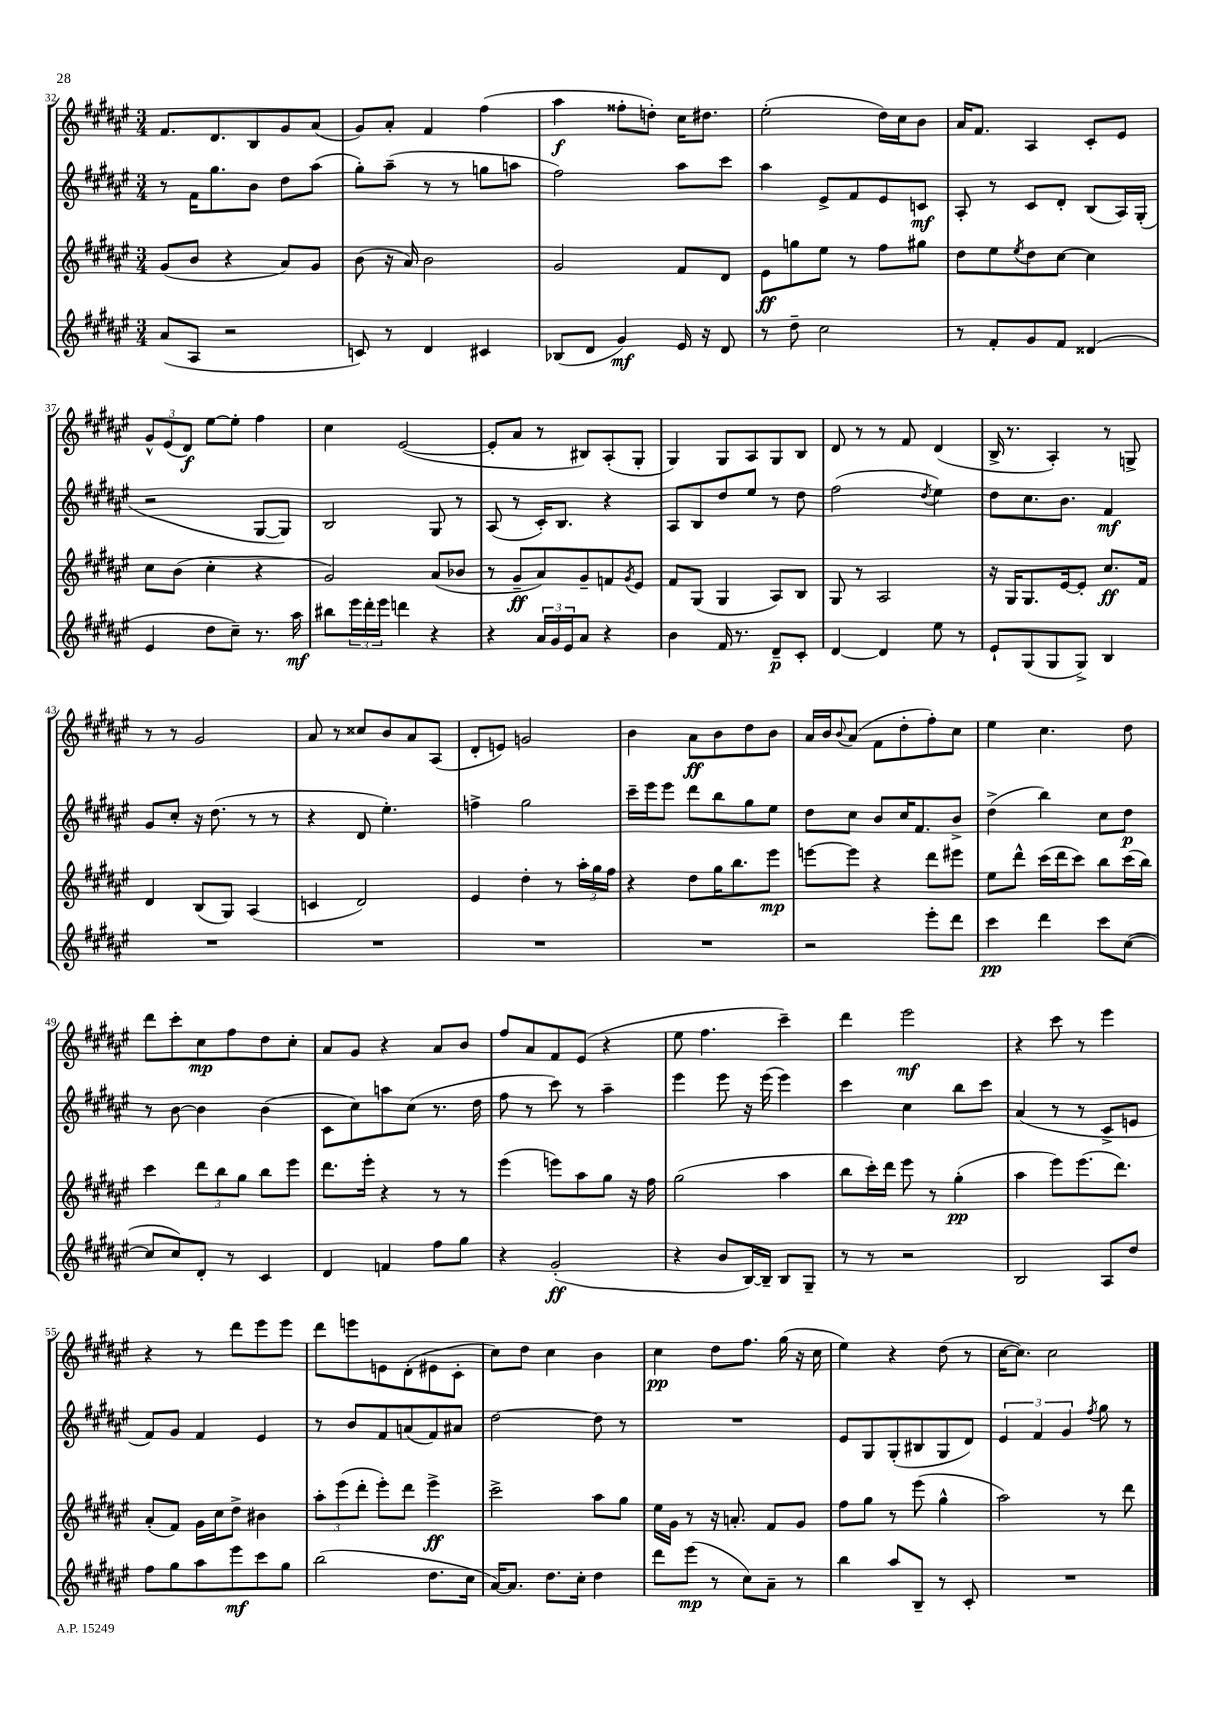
<<
\new StaffGroup <<
\new Staff = "s0" {
    \clef treble \key fis \major \numericTimeSignature \time 3/4
    fis'8. dis'8. b8 gis'8 ais'8( |
    gis'8) ais'8-. fis'4 fis''4( |
    ais''4\f fisis''8-. d''8-.) cis''16 dis''8. |
    eis''2-.( dis''16) cis''16 b'8 |
    ais'16 fis'8. ais4 cis'8-. eis'8 |
    \tuplet 3/2 { gis'8-^ eis'8( dis'8\f) } eis''8~ eis''8-. fis''4 |
    cis''4 eis'2~( |
    eis'8-. ais'8 r8 bis8) ais8-.( gis8-. |
    gis4) gis8 ais8 gis8 b8 |
    dis'8 r8 r8 fis'8 dis'4( |
    b16-> r8. ais4-.) r8 g8-> |
    r8 r8 gis'2 |
    ais'8 r8 cisis''8 b'8 ais'8 ais8( |
    dis'8-. e'8) g'2 |
    b'4 ais'8\ff b'8 dis''8 b'8 |
    ais'16 b'16 \appoggiatura { b'8 } ais'8( fis'8 dis''8-. fis''8-.) cis''8 |
    eis''4 cis''4. dis''8 |
    dis'''8 cis'''8-. cis''8\mp fis''8 dis''8 cis''8-. |
    ais'8 gis'8 r4 ais'8 b'8 |
    fis''8 ais'8 fis'8 eis'8( r4 |
    eis''8 fis''4. cis'''4--) |
    dis'''4 eis'''2\mf |
    r4 cis'''8 r8 eis'''4 |
    r4 r8 dis'''8 eis'''8 eis'''8 |
    dis'''8 e'''8 e'8 dis'8-.( eis'8 cis'8-. |
    cis''8) dis''8 cis''4 b'4 |
    cis''4\pp dis''8 fis''8. gis''16( r16 cis''16 |
    eis''4) r4 dis''8( r8 |
    cis''16~ cis''8.) cis''2 \bar "|." |
}
\new Staff = "s1" {
    \clef treble \key fis \major \numericTimeSignature \time 3/4
    r8 fis'16 gis''8. b'8 dis''8 ais''8( |
    gis''8-.) ais''8--( r8 r8 g''8 a''8 |
    fis''2) ais''8 cis'''8 |
    ais''4 eis'8-> fis'8 eis'8 c'8\mf |
    ais8-. r8 cis'8 dis'8-. b8( ais16) gis16-.( |
    r2 gis8~ gis8) |
    b2 gis8 r8 |
    ais8( r8 cis'16-.) b8. r4 |
    ais8 b8 dis''8 eis''8 r8 dis''8 |
    fis''2( \acciaccatura { dis''8 } eis''4) |
    dis''8 cis''8. b'8. fis'4\mf |
    gis'8 cis''8-. r16 dis''8.( r8 r8 |
    r4 dis'8 eis''4.-.) |
    f''4-> gis''2 |
    cis'''16-- eis'''16 eis'''8 dis'''8 b''8 gis''8 eis''8 |
    dis''8 cis''8 b'8 cis''16 fis'8. b'8-> |
    dis''4->( b''4) cis''8 dis''8\p |
    r8 b'8~ b'4 b'4( |
    cis'8 cis''8) a''8 cis''8( r8. dis''16 |
    fis''8 r8 cis'''8) r8 ais''4-- |
    eis'''4 eis'''8 r16 eis'''16( eis'''4) |
    cis'''4 cis''4 b''8 cis'''8 |
    ais'4( r8 r8 cis'8-> e'8 |
    fis'8) gis'8 fis'4 eis'4 |
    r8 b'8 fis'8 a'8( fis'8) ais'8 |
    dis''2~ dis''8 r8 |
    R2. |
    eis'8 gis8 gis8-.( bis8 gis8 dis'8) |
    \tuplet 3/2 { eis'4 fis'4 gis'4 } \acciaccatura { fis''8 } gis''8 r8 \bar "|." |
}
\new Staff = "s2" {
    \clef treble \key fis \major \numericTimeSignature \time 3/4
    gis'8( b'8 r4 ais'8) gis'8 |
    b'8( r16 ais'16) b'2 |
    gis'2 fis'8 dis'8 |
    eis'8\ff g''8 eis''8 r8 fis''8 gis''8 |
    dis''8 eis''8 \acciaccatura { eis''8 } dis''8 cis''8~ cis''4 |
    cis''8 b'8( cis''4-. r4 |
    gis'2) ais'8( bes'8 |
    r8 gis'8--\ff ais'8) gis'8-- f'8 \acciaccatura { gis'8 } eis'8 |
    fis'8 gis8( gis4 ais8) b8 |
    gis8 r8 ais2 |
    r16 gis16 gis8. eis'16~ eis'8-. cis''8.\ff fis'16 |
    dis'4 b8( gis8) ais4( |
    c'4 dis'2) |
    eis'4 dis''4-. r8 \tuplet 3/2 { ais''16-. gis''16 fis''16 } |
    r4 dis''8 gis''16 b''8. eis'''8\mp |
    e'''8~ e'''8 r4 dis'''8 eis'''8 |
    eis''8 dis'''8-^ cis'''16( dis'''16 cis'''8) b''8 cis'''16( b''16) |
    cis'''4 \tuplet 3/2 { dis'''8 b''8 gis''8 } b''8 eis'''8 |
    dis'''8. eis'''16-. r4 r8 r8 |
    eis'''4( e'''8) ais''8 gis''8 r16 fis''16 |
    gis''2( ais''4 |
    b''8 cis'''16-.) dis'''16 eis'''8 r8 gis''4-.\pp( |
    ais''4 eis'''8) eis'''8.( dis'''8.) |
    ais'8-.( fis'8) gis'16 cis''16 dis''8-> bis'4 |
    \tuplet 3/2 { ais''8-. eis'''8( dis'''8-. } eis'''8-.) dis'''8 eis'''4->\ff |
    cis'''2-> ais''8 gis''8 |
    eis''16 gis'16 r8 r16 a'8.-. fis'8 gis'8 |
    fis''8 gis''8 r8 eis'''8( gis''4-^ |
    ais''2) r8 dis'''8 \bar "|." |
}
\new Staff = "s3" {
    \clef treble \key fis \major \numericTimeSignature \time 3/4
    ais'8( ais8 r2 |
    c'8) r8 dis'4 cis'4 |
    bes8( dis'8 gis'4\mf) eis'16 r16 dis'8 |
    r8 dis''8-- cis''2 |
    r8 fis'8-. gis'8 fis'8 disis'4( |
    eis'4 dis''8 cis''8--) r8. ais''16\mf |
    bis''8 \tuplet 3/2 { eis'''16 dis'''16-. eis'''16 } d'''4 r4 |
    r4 \tuplet 3/2 { ais'16 gis'16 eis'16 } ais'8 r4 |
    b'4 fis'16 r8. dis'8--\p cis'8-. |
    dis'4~ dis'4 eis''8 r8 |
    eis'8-! gis8( gis8 gis8->) b4 |
    R2. |
    R2. |
    R2. |
    R2. |
    r2 eis'''8-. dis'''8 |
    cis'''4\pp dis'''4 cis'''8 cis''8~( |
    cis''8 cis''8) dis'8-. r8 cis'4 |
    dis'4 f'4 fis''8 gis''8 |
    r4 gis'2-.\ff( |
    r4 b'8 b16~) b16-- b8 gis8-- |
    r8 r8 r2 |
    b2 ais8 dis''8 |
    fis''8 gis''8 ais''8 eis'''8\mf cis'''8 gis''8 |
    b''2( dis''8. cis''16 |
    ais'16~) ais'8. dis''8. cis''16-. dis''4 |
    dis'''8 eis'''8\mp( r8 cis''8) ais'8-- r8 |
    b''4 ais''8 b8-- r8 cis'8-. |
    R2. \bar "|." |
}
>>
>>
\layout { \context { \Score currentBarNumber = #32 } }
